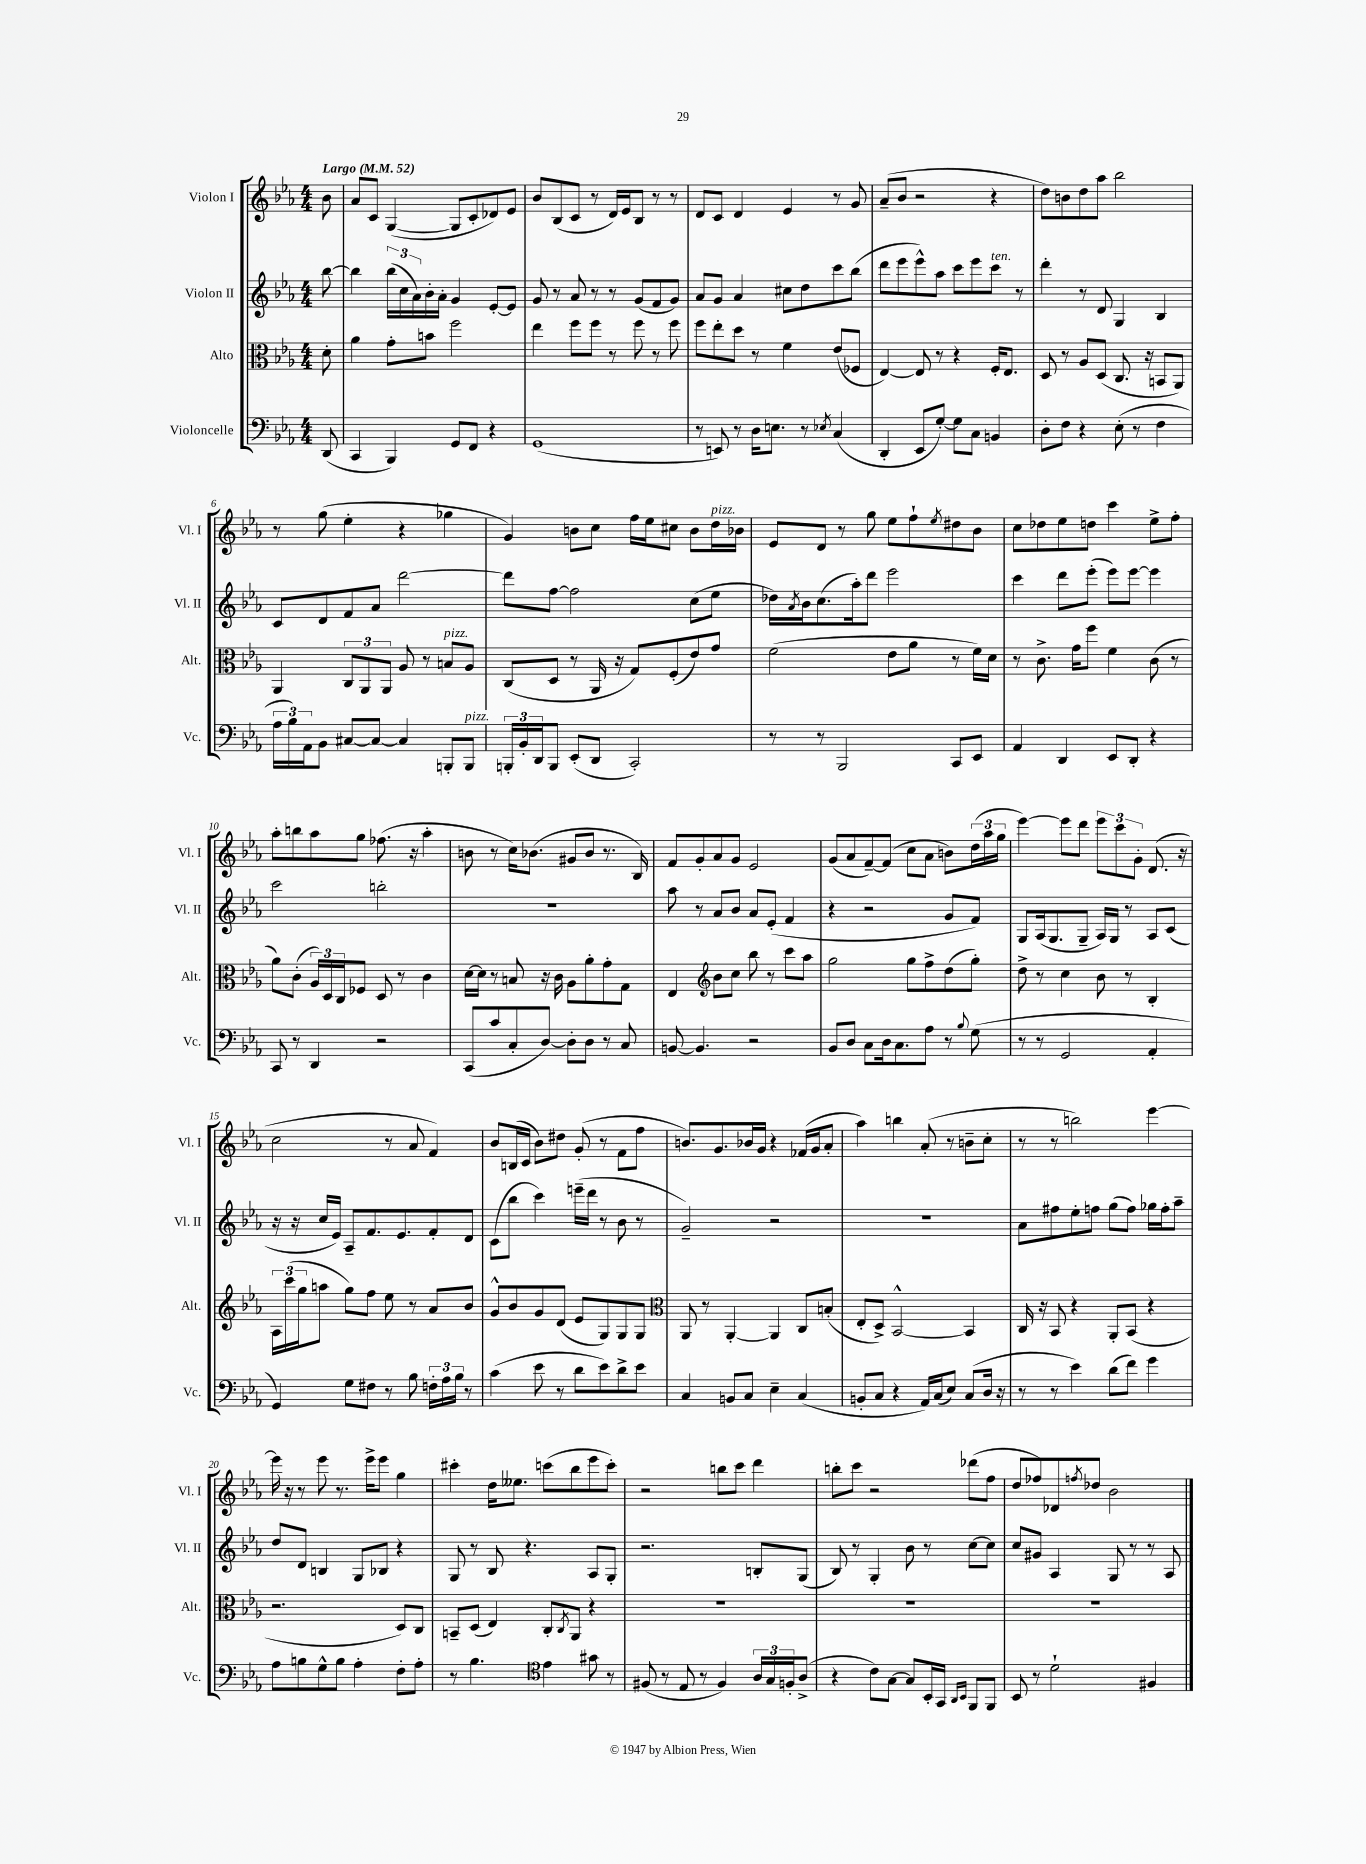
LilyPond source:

<<
\new StaffGroup <<
\new Staff = "s0" \with { instrumentName = "Violon I" shortInstrumentName = "Vl. I" } {
    \clef treble \key ees \major \numericTimeSignature \time 4/4 \partial 8 \tempo "Largo" 4 = 52
    bes'8 |
    aes'8 c'8 g4~( g8 c'8-. des'8) ees'8 |
    bes'8 bes8( c'8 r8 d'16) ees'16 bes8 r8 r8 |
    d'8 c'8 d'4 ees'4 r8 g'8 |
    aes'8--( bes'8 r2 r4 |
    d''8) b'8 d''8 aes''8 bes''2 |
    r8 g''8( ees''4-. r4 ges''4 |
    g'4) b'8 c''8 f''16 ees''16 cis''8 b'8 d''16^\markup { \italic "pizz." } bes'16 |
    ees'8 d'8 r8 g''8 ees''8 f''8-! \acciaccatura { ees''8 } dis''8 bes'8 |
    c''8 des''8 ees''8 d''8 c'''4 ees''8-> f''8-. |
    aes''8-. b''8 aes''8 g''8 fes''8.( r16 aes''4-. |
    b'8 r8 c''16) bes'8.( gis'8 bes'8 r8. bes16) |
    f'8 g'8-. aes'8 g'8 ees'2 |
    g'8( aes'8 f'8~--) f'8( c''8 aes'8 b'8) \tuplet 3/2 { d''16( aes''16 g''16 } |
    ees'''4~) ees'''8 d'''8 \tuplet 3/2 { ees'''8 c'''8 g'8-. } d'8.( r16 |
    c''2 r8 aes'8 f'4) |
    bes'8 b16( c'16 bes'8) dis''8 g'8-.( r8 f'8 f''8 |
    b'8.) g'8. bes'16 g'16 r4 fes'16( g'16 aes'8-. |
    aes''4) b''4 aes'8-.( r8 b'8-- c''8-. |
    r8 r8 b''2) ees'''4~ |
    ees'''16 r16 r8 ees'''8 r8. ees'''16-> ees'''8 g''4 |
    cis'''4-. d''16 eeses''8. c'''8( bes''8 ees'''8 c'''8-.) |
    r2 b''8 c'''8 d'''4 |
    b''8-. c'''8 r2 des'''8( f''8 |
    d''8 fes''8) des'8 \acciaccatura { f''8 } des''8 bes'2 \bar "|." |
}
\new Staff = "s1" \with { instrumentName = "Violon II" shortInstrumentName = "Vl. II" } {
    \clef treble \key ees \major \numericTimeSignature \time 4/4 \partial 8
    bes''8~ |
    bes''4 \tuplet 3/2 { bes''16( c''16 aes'16) } bes'16-. aes'16-. g'4 ees'8~-. ees'8 |
    g'8 r8 aes'8 r8 r8 g'8( f'8 g'8) |
    aes'8 g'8 aes'4 cis''8 d''8 c'''8 bes''8( |
    d'''8 ees'''8 ees'''8-^) aes''8 c'''8 ees'''8 c'''8^\markup { \italic "ten." } r8 |
    d'''4-. r8 d'8 g4 bes4 |
    c'8 d'8 f'8 aes'8 d'''2~ |
    d'''8 f''8~ f''2 c''8( ees''8 |
    des''16) \acciaccatura { aes'8 } bes'16 c''8.( aes''16-.) d'''8 ees'''2 |
    c'''4 d'''8 ees'''8-.( ees'''8) ees'''8~ ees'''4 |
    c'''2 b''2-. |
    R1 |
    aes''8 r8 aes'8 bes'8 aes'8 ees'8-.( f'4 |
    r4 r2 g'8 f'8) |
    g8 aes16( g8. g8-- aes16) g16 r8 aes8 c'8( |
    r16 r16 c''16 ees'16) aes8-- f'8. ees'8. f'8-. d'8 |
    c'8( bes''8 c'''4) e'''16--( d'''16 r8 bes'8 r8 |
    g'2--) r2 |
    R1 |
    aes'8 fis''8 ees''8-. f''8 g''8( f''8) ges''16 f''16-. aes''8-- |
    d''8 d'8 b4 g8 bes8 r4 |
    g8 r8 bes8 r4. aes8 g8-. |
    r2. b8-. g8( |
    bes8) r8 g4-. bes'8 r8 c''8~ c''8 |
    c''8 gis'8 aes4 g8 r8 r8 aes8 \bar "|." |
}
\new Staff = "s2" \with { instrumentName = "Alto" shortInstrumentName = "Alt." } {
    \clef alto \key ees \major \numericTimeSignature \time 4/4 \partial 8
    d'8-. |
    aes'4 g'8-. b'8 f''2 |
    ees''4 f''8 f''8 r8 f''8 r8 f''8 |
    f''8 ees''8-. d''8 r8 f'4 ees'8( fes8 |
    ees4~) ees8 r8 r4 f16-. ees8. |
    d8 r8 aes8 d8( c8. r16 b,8 aes,8) |
    aes,4 \tuplet 3/2 { c8 aes,8 aes,8 } aes8 r8 b8^\markup { \italic "pizz." } aes8 |
    c8( d8 r8 aes,16 r16 g8) f8-.( ees'8) g'8 |
    f'2( ees'8 aes'8 r8 f'16) d'16 |
    r8 c'8.-> g'16 f''8 f'4 c'8( r8 |
    aes'8) c'8-.( \tuplet 3/2 { aes16) d16 c16 } fes8 d8 r8 c'4 |
    d'16~ d'16 r8 b8 r16 c'16 aes8 aes'8-. g'8-. g8 |
    ees4 \clef treble bes'8 c''8 bes''8 r8 c'''8 aes''8 |
    g''2 g''8 f''8-> d''8( g''8-.) |
    d''8-> r8 c''4 bes'8 r8 bes4-. |
    \tuplet 3/2 { aes16 c'''16( g''16 } a''8 g''8) f''8 ees''8 r8 aes'8 bes'8 |
    g'8-^ bes'8 g'8 d'8( ees'8 g8) g8 g8 |
    \clef alto aes,8 r8 aes,4~-. aes,4 c8 b8-.( |
    ees8-. d8->) bes,2~-^ bes,4 |
    c16 r16 bes,8 r4 aes,8-. bes,8( r4 |
    r2. d8) c8 |
    b,8-- d8( ees4) c8-. \acciaccatura { c8 } aes,8 r4 |
    R1 |
    R1 |
    R1 \bar "|." |
}
\new Staff = "s3" \with { instrumentName = "Violoncelle" shortInstrumentName = "Vc." } {
    \clef bass \key ees \major \numericTimeSignature \time 4/4 \partial 8
    d,8( |
    c,4 bes,,4) g,8 f,8 r4 |
    g,1( |
    r8 e,8) r8 d16 e8. r8 \acciaccatura { ees8 } c4( |
    d,4-. ees,8 g8~-.) g8 c8 b,4 |
    d8-. f8 r4 ees8-.( r8 f4 |
    \tuplet 3/2 { aes16 bes16) aes,16 } bes,8 cis8~ cis8~ cis4 b,,8-. b,,8^\markup { \italic "pizz." } |
    \tuplet 3/2 { b,,16-. bes,16-. d,16 } b,,8 ees,8-.( d,8 c,2-.) |
    r8 r8 bes,,2 c,8 ees,8 |
    aes,4 d,4 ees,8 d,8-. r4 |
    c,8 r8 d,4 r2 |
    c,8( c'8 c8-. d8~) d8-. d8 r8 c8 |
    b,8~ b,4. r2 |
    bes,8 d8 c8 d16 c8. aes8 r8 \appoggiatura { bes8 } g8( |
    r8 r8 g,2 aes,4-. |
    g,4) g8 fis8 r8 bes8 \tuplet 3/2 { f16-. aes16 bes16 } r8 |
    c'4( ees'8 r8 d'8 ees'8) d'8-> ees'8 |
    c4 b,8 c8 ees4-- c4( |
    b,8-. c8 r4 aes,16) c16( ees8) c8( d16 r16 |
    r8 r8 ees'4) d'8( f'8) g'4 |
    aes8 b8 g8-^ b8 aes4-. f8-. aes8-. |
    r8 bes4. \clef tenor ees'4 gis'8 r8 |
    fis8( r8 ees8 r8 fis4) \tuplet 3/2 { aes16 g16 f16-. } aes8->( |
    r4 c'8) g8~ g8 bes,16-. g,16 \grace { aes,16 bes,16 } f,8 f,8 |
    bes,8 r8 d'2-! fis4 \bar "|." |
}
>>
>>
